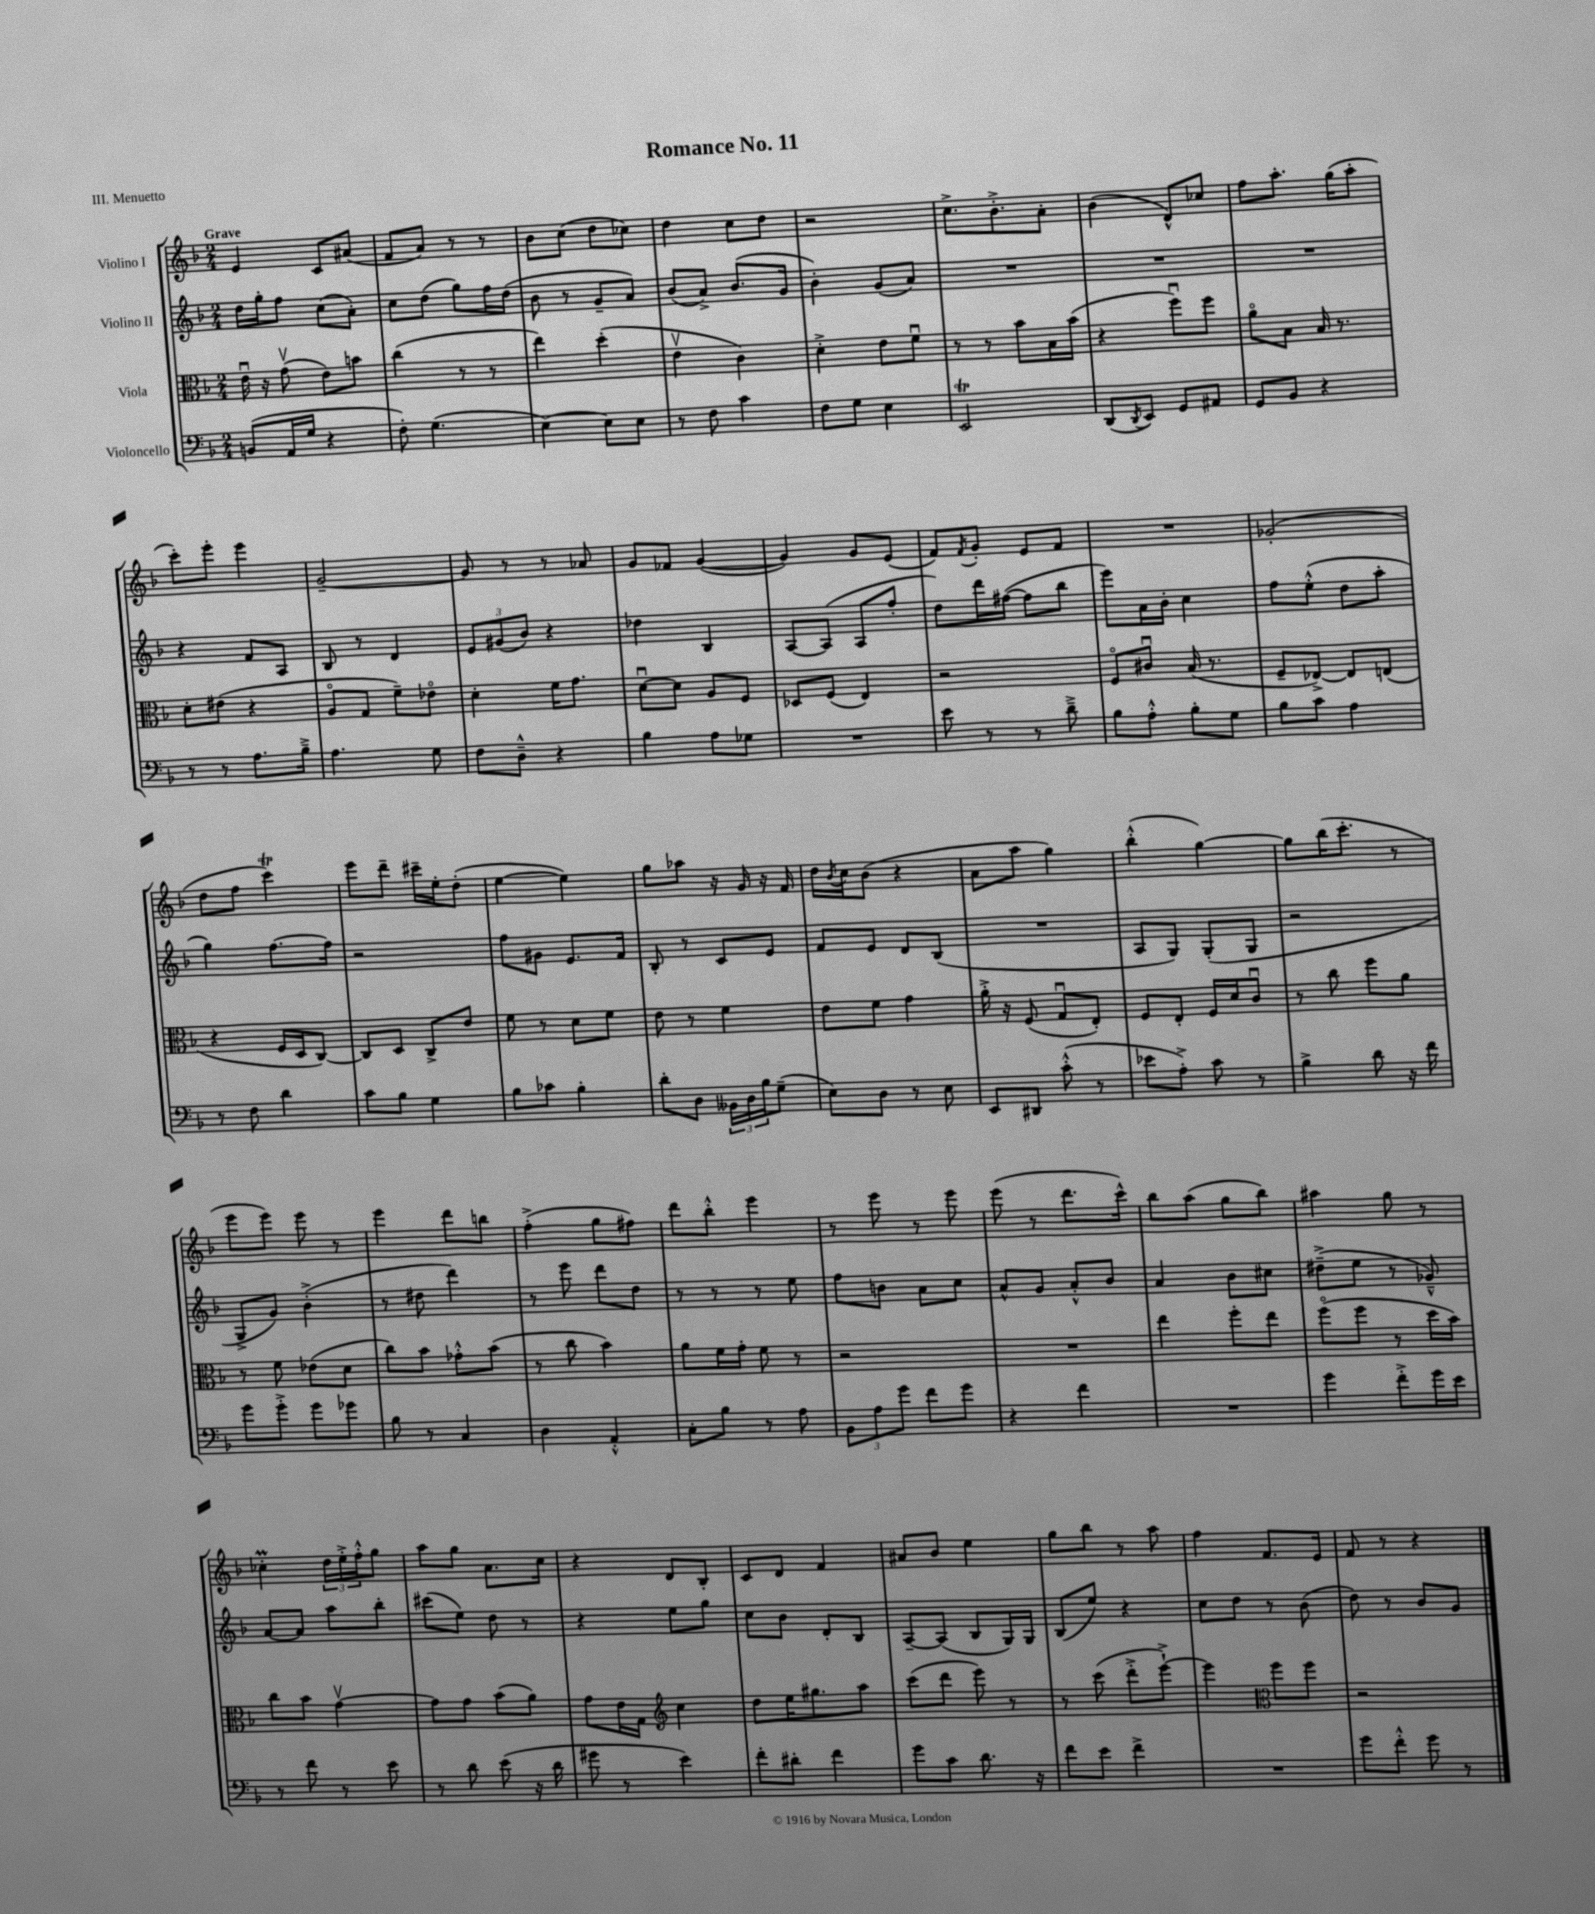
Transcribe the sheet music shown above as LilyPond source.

\header { title = "Romance No. 11" piece = "III. Menuetto" }
<<
\new StaffGroup <<
\new Staff = "s0" \with { instrumentName = "Violino I" } {
    \clef treble \key f \major \numericTimeSignature \time 2/4 \tempo "Grave"
    e'4 c'8 ais'8( |
    f'8 a'8) r8 r8 |
    bes'8 c''8( d''8 ces''8) |
    d''4 c''8 d''8 |
    r2 |
    c''8.-> bes'8.-.-> a'8-. |
    bes'4( d'8-^) ces''8 |
    f''8 a''8.-. g''16( a''8-. |
    c'''8-.) e'''8-. e'''4 |
    g'2~-- |
    g'8 r8 r8 aes'8 |
    g'8 fes'8 g'4~( |
    g'4) g'8 e'8( |
    f'8) \acciaccatura { f'8 } g'8-. e'8 f'8 |
    R2 |
    ges'2-.( |
    d''8 f''8 c'''4\trill) |
    e'''8 d'''8-- cis'''16-- e''16-. d''8-.( |
    e''4~ e''4) |
    g''8 aes''8 r16 g'16 r16 f'16 |
    d''16 \acciaccatura { bes'8 } c''16 bes'8( r4 |
    a'8 a''8 g''4) |
    bes''4-.-^( g''4~) |
    g''8 bes''16( c'''8.-. r8 |
    e'''8 e'''8) e'''8 r8 |
    e'''4 d'''8 b''8 |
    f''4-.->( g''8 fis''8) |
    d'''8 bes''8-.-^ e'''4 |
    r8 e'''8 r8 e'''8 |
    e'''8( r8 d'''8. c'''16-^) |
    bes''8 a''8( g''8 bes''8) |
    ais''4 g''8 r8 |
    ces''4-.\prall \tuplet 3/2 { d''16 e''16-.-> f''16-.-^ } g''8 |
    a''8 g''8 a'8. c''16 |
    r4 d'8 bes8-. |
    c'8 d'8 f'4 |
    ais'8 bes'8 e''4 |
    g''8 bes''8 r8 a''8 |
    f''4 f'8. e'16 |
    f'8 r8 r4 \bar "|." |
}
\new Staff = "s1" \with { instrumentName = "Violino II" } {
    \clef treble \key f \major \numericTimeSignature \time 2/4
    d''16 g''16-. f''8 c''8( a'8-.) |
    c''8 d''8( g''8) f''16 d''16( |
    bes'8 r8 g'8-- a'8) |
    bes'8( a'8->) bes'8.( g'16 |
    bes'4-.) g'8( a'8) |
    R2 |
    R2 |
    R2 |
    r4 f'8 a8 |
    bes8 r8 d'4 |
    \tuplet 3/2 { e'8 gis'8( bes'8) } r4 |
    des''4 bes4 |
    a8~ a8( a8 f''8-. |
    d''8) d'''16 fis''16~( fis''8 bes''8 |
    e'''8) a'16 bes'16-. c''4 |
    f''8 e''8-.-^( d''8 a''8-. |
    g''4) f''8.~ f''16 |
    r2 |
    f''8 gis'8 e'8. f'16 |
    bes8-. r8 c'8 e'8 |
    f'8 e'8 d'8 bes8( |
    R2 |
    a8 g8) g8-.( g8 |
    r2 |
    g8-> g'8) bes'4-.->( |
    r8 dis''8 d'''4) |
    r8 e'''8 d'''8 d''8 |
    r8 r8 r8 e''8 |
    f''8 b'8 a'8 c''8 |
    a'8-^ g'8 a'8-.-^ bes'8 |
    a'4 bes'8 cis''8 |
    dis''8--->( e''8 r8 ges'8---^) |
    a'8~ a'8 a''8 bes''8-. |
    cis'''8( e''8) d''8 r8 |
    r4 e''8 g''8 |
    c''8 bes'8 d'8-. bes8 |
    a8~-- a8( bes8 g16) g16 |
    bes8( e''8) r4 |
    c''8 d''8 r8 bes'8( |
    d''8) r8 bes'8 g'8 \bar "|." |
}
\new Staff = "s2" \with { instrumentName = "Viola" } {
    \clef alto \key f \major \numericTimeSignature \time 2/4
    e'16\downbow r16 g'8\upbow( e'8) b'8 |
    c''4( r8 r8 |
    e''4) d''4-.( |
    e'4\upbow c'4) |
    d'4-.-> e'8 f'8\downbow |
    r8 r8 bes'8 bes16 bes'16( |
    r4 f''8\downbow) f''8 |
    a'8\flageolet bes8 bes16 r8. |
    d'8-. eis'8( r4 |
    a8\flageolet g8 f'8--) ees'8\flageolet |
    d'4-. f'16 g'8. |
    d'8~\downbow d'8 a8 f8 |
    des8 f8( e4) |
    r2 |
    f8\flageolet cis'8\downbow bes16( r8. |
    f8-- ees8~->) ees8 e8( |
    r4 f16 d16 c8~) |
    c8 d8 c8-> e'8 |
    f'8 r8 d'8 f'8 |
    e'8 r8 f'4 |
    e'8 f'8 g'4 |
    a'16-.-> r16 f8( g8\downbow e8-.) |
    f8 e8-. f16 d'16 c'8\downbow |
    r8 c''8 f''8 a'8 |
    r8 f'8 ees'8( d'8 |
    c''8) bes'8 ges'8-.-^ bes'8( |
    r8 c''8 bes'4) |
    a'8 f'16 g'16-. f'8 r8 |
    r2 |
    R2 |
    e''4 f''8-. e''8 |
    f''8\flageolet( f''8 r8 d''16 bes'16) |
    c''8 bes'8 g'4~\upbow |
    g'8 g'8 bes'8( a'8) |
    g'8 e'16 g16 \clef treble c''4 |
    d''8 e''16 gis''8. a''8 |
    c'''8( d'''8 e'''8) r8 |
    r8 c'''8( d'''8-.-> e'''8~-!->) |
    e'''4 \clef alto f''8 f''8 |
    r2 \bar "|." |
}
\new Staff = "s3" \with { instrumentName = "Violoncello" } {
    \clef bass \key f \major \numericTimeSignature \time 2/4
    b,8( a,16 g16 r4 |
    f8-.) g4.( |
    e4~) e8 e8 |
    r8 f8 c'4 |
    f8 g8 e4 |
    e,2\trill |
    d,8( \acciaccatura { d,8 } e,8) g,8 ais,8 |
    g,8 bes,8 r4 |
    r8 r8 a8. bes16---> |
    a4. g8 |
    f8 d8---^ r4 |
    bes4 a8 ges8 |
    R2 |
    e'8 r8 r8 d'8---> |
    bes8 a8-.-^ bes8-. g8 |
    bes8 c'8 a4 |
    r8 f8 d'4 |
    c'8 bes8 g4 |
    bes8 ces'8 bes4-. |
    d'8-. d8 \tuplet 3/2 { beses,16 d16 bes16 } g8--( |
    e8) d8 r8 e8 |
    e,8 dis,8 c'8-.-^( r8 |
    ees'8 a8-.->) c'8 r8 |
    bes4-> d'8 r16 f'16 |
    g'8 g'8-.-> g'8 ges'8 |
    bes8 r8 c4 |
    d4 a,4-.-^ |
    c8-. bes8 r8 a8 |
    \tuplet 3/2 { bes,8 a8 g'8 } f'8 g'8 |
    r4 f'4 |
    R2 |
    g'4 f'8-.-> g'16 e'16 |
    r8 f'8 r8 e'8 |
    r8 d'8 e'8( r16 d'16 |
    gis'8 r8 e'4) |
    f'8-. dis'8-. f'4 |
    g'8 c'8 d'8. r16 |
    f'8 e'8 f'4-> |
    R2 |
    g'8 f'8-.-^ g'8 r8 \bar "|." |
}
>>
>>
\layout { \context { \Score \remove "Bar_number_engraver" } }
